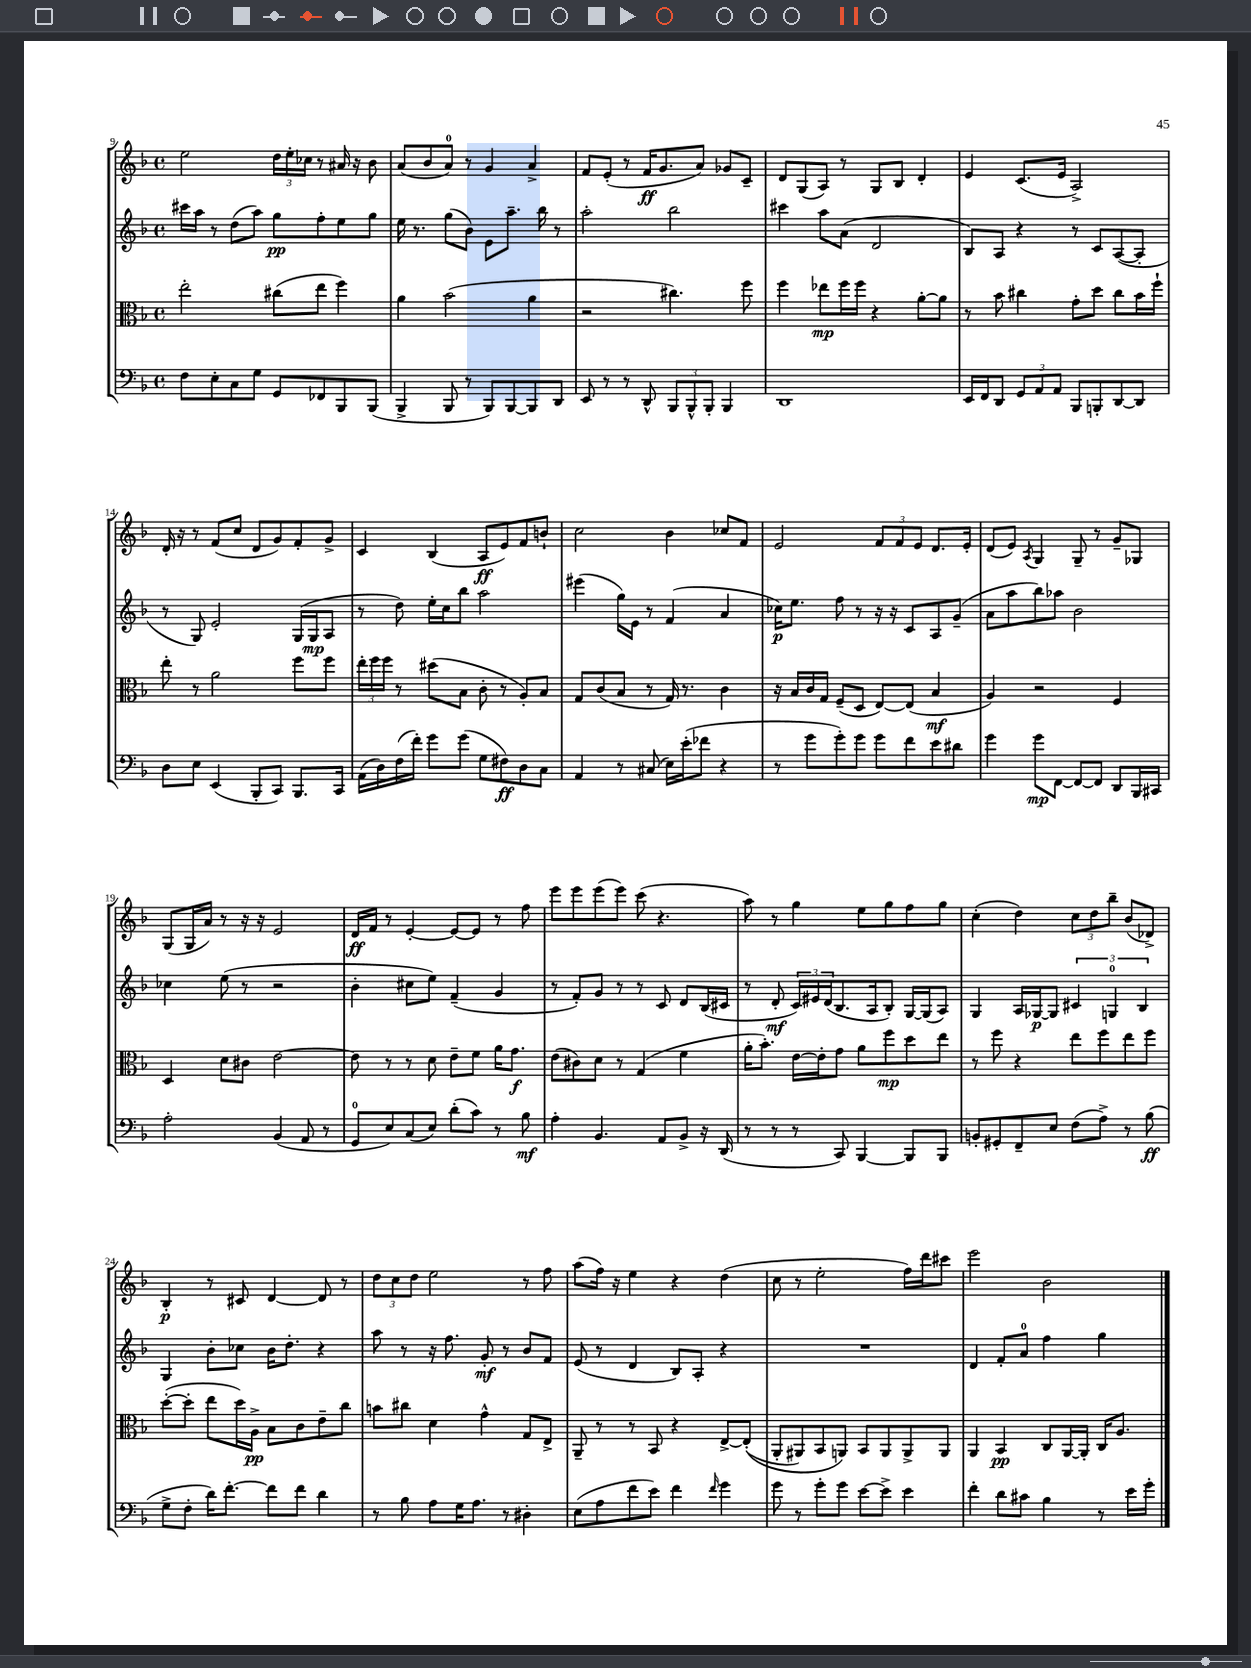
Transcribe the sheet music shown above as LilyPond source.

<<
\new StaffGroup <<
\new Staff = "s0" {
    \clef treble \key f \major \defaultTimeSignature \time 4/4
    e''2 \tuplet 3/2 { d''16 e''16-. ces''16 } r8 ais'16 r16 bes'8 |
    a'8( bes'8 a'8-0) r8 g'4 a'4-> |
    f'8 e'8-.( r8 f'16\ff g'8. a'8) ges'8 c'8-- |
    d'8 g8( a8) r8 g8 bes8 d'4-. |
    e'4 c'8.( e'16 a2->) |
    d'16-. r16 r8 f'8( c''8 d'8 g'8) f'8-. g'8-> |
    c'4 bes4( a8\ff e'8) f'8 b'8-! |
    c''2 bes'4 ces''8 f'8 |
    e'2 \tuplet 3/2 { f'8 f'8 e'8 } d'8. e'16-. |
    d'8( e'8) \acciaccatura { a8 } g4 g8-- r8 g'8-- ges8 |
    g8( g16 a'16) r8 r16 r16 e'2 |
    d'16\ff f'16 r8 e'4~-. e'8~ e'8 r8 f''8 |
    e'''8 e'''8 e'''8( e'''8) c'''8( r4. |
    a''8) r8 g''4 e''8 g''8 f''8 g''8 |
    c''4-.( d''4) \tuplet 3/2 { c''8 d''8 bes''8-- } bes'8( des'8->) |
    bes4-.\p r8 cis'8 d'4~ d'8 r8 |
    \tuplet 3/2 { d''8 c''8 d''8 } e''2 r8 f''8 |
    a''8( f''16) r16 e''4 r4 d''4( |
    c''8 r8 e''2-. f''16) d'''16 cis'''8 |
    e'''2 bes'2 \bar "|." |
}
\new Staff = "s1" {
    \clef treble \key f \major \defaultTimeSignature \time 4/4
    cis'''16 a''16 r8 d''8( a''8) g''8\pp f''8-. e''8 g''8 |
    e''16 r8. g''8( bes'8) e'8 a''8.-- bes''16 r8 |
    a''2-. bes''2 |
    cis'''4 a''8 a'8( d'2 |
    bes8) a8 r4 r8 c'8 a8~( a8-. |
    r8 g8) e'2-. g16( g16\mp a8 |
    r8 d''8) e''16-. c''16 bes''8 a''2 |
    eis'''4( g''16) e'16 r8 f'4( a'4 |
    ces''16\p) e''8. f''8 r8 r16 r16 c'8 a8 g'8--( |
    a'8 a''8 bes''8) aes''8 bes'2 |
    ces''4 e''8( r8 r2 |
    bes'4-. cis''8 e''8) f'4--( g'4 |
    r8 f'8-.) g'8 r8 r8 c'8 d'8 bes16( cis'16 |
    r8 d'8-.\mf \tuplet 3/2 { c'16) eis'16 d'16( } bes8. a16 bes8-.) g16~ g16( a8) |
    g4 a16 ges16~\p ges8 \tuplet 3/2 { cis'4 g4-0 bes4 } |
    g4 bes'8-. ces''8 bes'16 d''8.-. r4 |
    a''8 r8 r16 f''8. g'8-.\mf r8 bes'8 f'8 |
    e'8( r8 d'4 bes8) a8-. r4 |
    R1 |
    d'4 f'8-. a'8-0 f''4 g''4 \bar "|." |
}
\new Staff = "s2" {
    \clef alto \key f \major \defaultTimeSignature \time 4/4
    e''2-. cis''8( e''8 f''4) |
    a'4 bes'2( a'4 |
    r2 cis''4.) f''8 |
    f''4 ees''8\mp f''16 f''16 r4 a'8~-. a'8 |
    r8 bes'8 cis''4 g'8-. d''8 cis''8 bes'16 f''16-! |
    e''8-. r8 a'2 f''8 f''8 |
    \tuplet 3/2 { e''16-. f''16 f''16 } r8 dis''8( bes8 c'8-. r8 a8-.) bes8 |
    g8 c'8( bes8 r8 g16) r8. c'4 |
    r16 bes16 c'16 g16 f8--( d8 e8~) e8( bes4\mf |
    a4) r2 f4 |
    d4 d'8 cis'8 e'2~ |
    e'8 r8 r8 d'8 e'8-- f'8 a'16 g'8.\f |
    e'8( cis'8) d'8 r8 g4( f'4 |
    a'16-. bes'8.-.) e'16~ e'16-. g'8 a'8 f''8\mp d''8 e''8 |
    r8 f''8 r4 e''8 f''8 e''8 f''8 |
    d''8~-.( d''8-. e''8 d''16) a16->\pp bes8 c'8 e'8-- c''8 |
    b'8 cis''8 d'4 g'4-^ g8 e8-> |
    a,8-- r8 r8 bes,8 r4 e8~-> e8-.(\( |
    a,8-. ais,8) bes,8 a,8\) bes,8 a,8 a,8-> a,8 |
    a,4 bes,4\pp c8 a,16~ a,16-. c16 a8. \bar "|." |
}
\new Staff = "s3" {
    \clef bass \key f \major \defaultTimeSignature \time 4/4
    f8 e8-. c8 g8 g,8 fes,8 bes,,8 bes,,8( |
    bes,,4-> bes,,8 r8 bes,,8) bes,,8~ bes,,8 d,8 |
    e,8 r8 r8 d,8-^ \tuplet 3/2 { bes,,8 bes,,8-^ bes,,8-. } bes,,4 |
    d,1 |
    e,16 f,16 d,8 \tuplet 3/2 { g,8 a,8 a,8 } bes,,8 b,,8-. d,8~ d,8 |
    d8 e8 e,4( bes,,8-. c,8) bes,,8. c,16 |
    a,16( d16) f16( f'16-.) g'8 g'8( g8 fis8\ff) d8 c8 |
    a,4 r8 cis8( e16) e'16-.( fes'8 r4 |
    r8 g'8 g'8-.) g'8 g'8 f'8 e'8 dis'8 |
    g'4 g'8\mp f,8~ f,8~ f,8 d,8 bes,,16 cis,16 |
    a2-. bes,4( a,8 r8 |
    g,8-0 e8) c8( e8) d'8-.( c'8) r8 bes8\mf |
    a4-. bes,4. a,8 bes,8-> r16 d,16( |
    r8 r8 r8 c,8) bes,,4~ bes,,8 bes,,8 |
    b,8-. gis,8-. f,8-- e8 f8( a8->) r8 bes8\ff( |
    g8-> f8-. d'16) f'8.~-. f'8 f'8 d'4 |
    r8 bes8 a8 g16 a8. r8 dis4-. |
    e8( a8 f'8 e'8) f'4 \grace { f'16 } g'4 |
    g'8 r8 g'8-. g'8 e'8~ e'8-> e'4 |
    f'4-. d'8 cis'8 bes4 r8 e'16 g'16-. \bar "|." |
}
>>
>>
\layout { \context { \Score currentBarNumber = #9 } }
